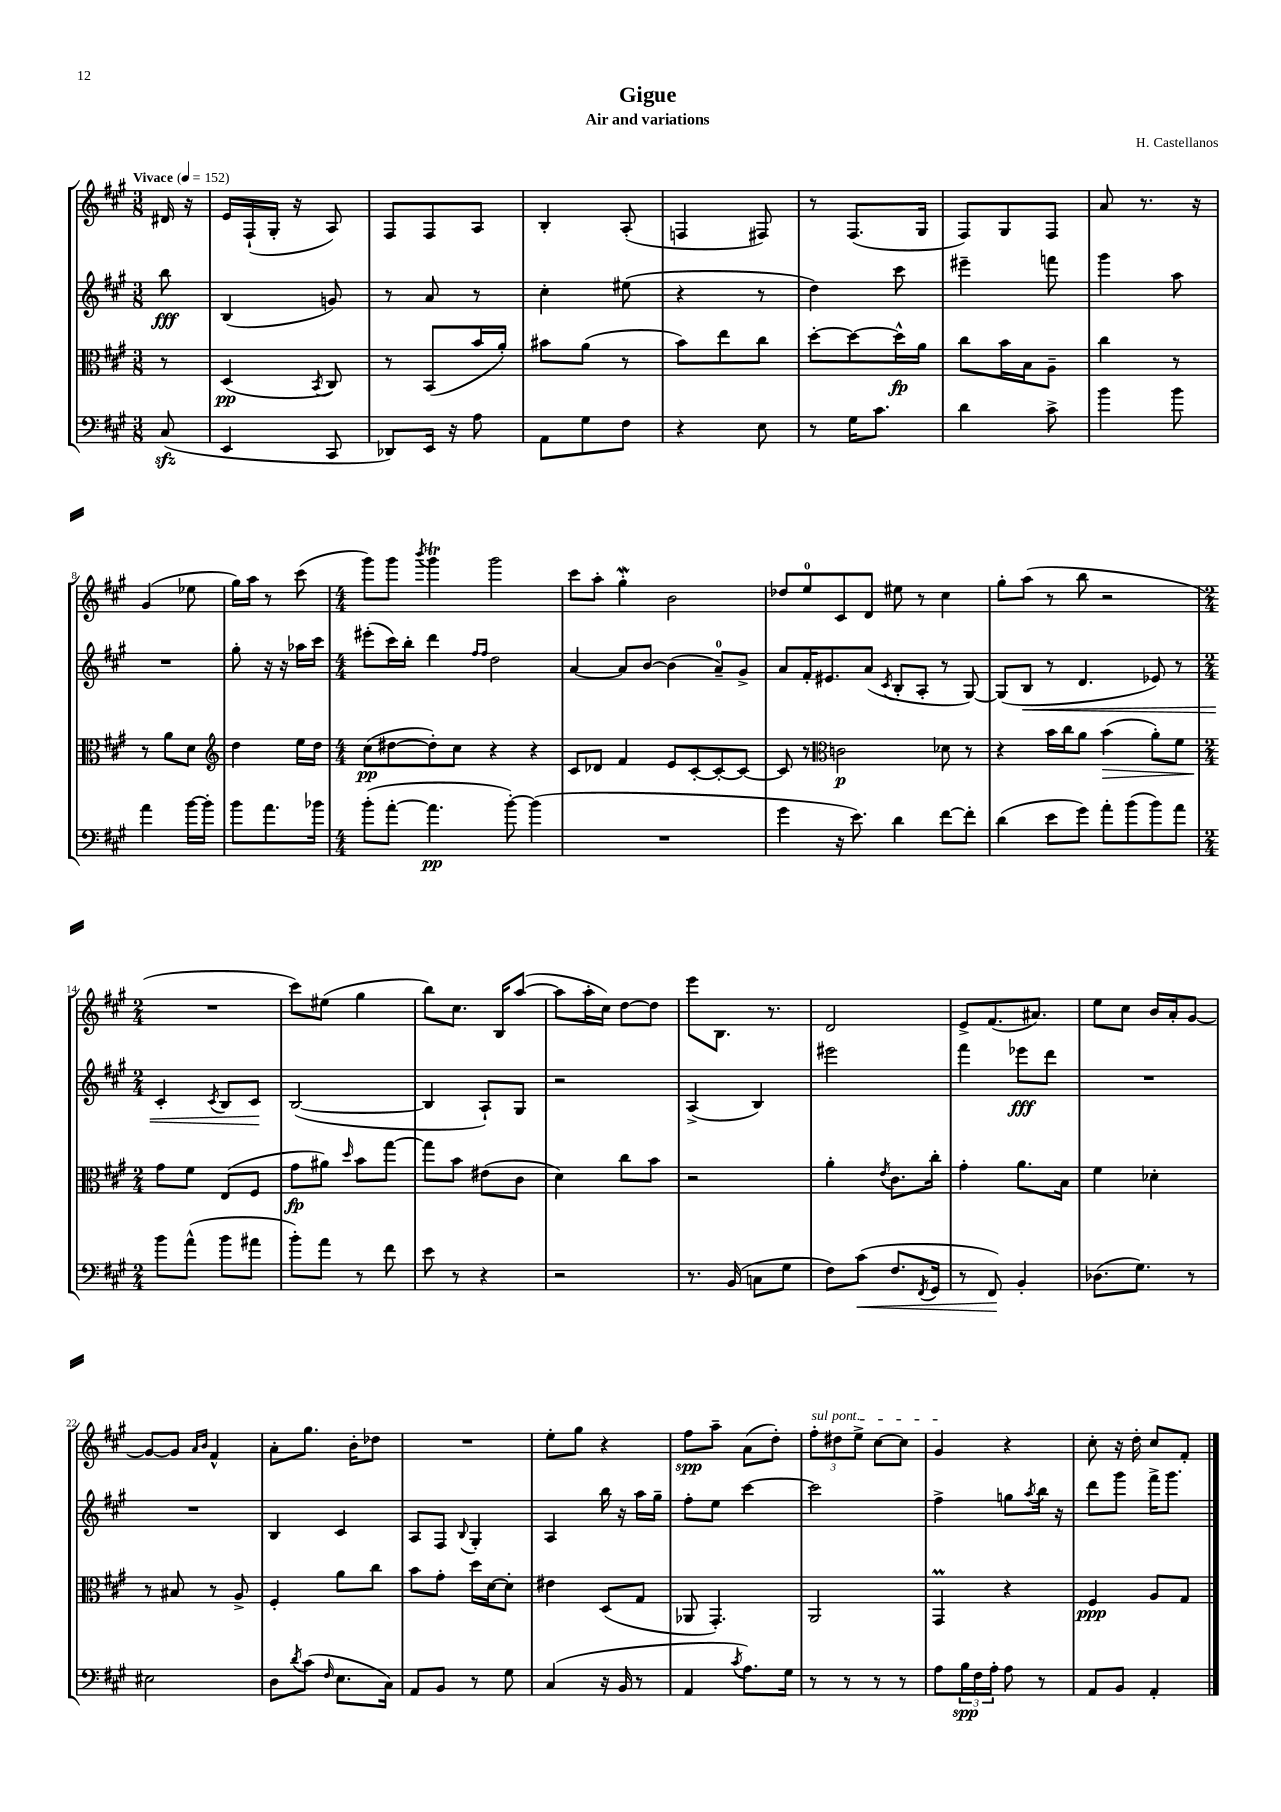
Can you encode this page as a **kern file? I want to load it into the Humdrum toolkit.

**kern	**dynam	**kern	**dynam	**kern	**dynam	**kern	**dynam
*part4	*part4	*part3	*part3	*part2	*part2	*part1	*part1
*staff4	*staff4	*staff3	*staff3	*staff2	*staff2	*staff1	*staff1
*clefF4	*	*clefC3	*	*clefG2	*	*clefG2	*
*k[f#c#g#]	*	*k[f#c#g#]	*	*k[f#c#g#]	*	*k[f#c#g#]	*
*M3/8	*	*M3/8	*	*M3/8	*	*M3/8	*
*MM152	*	*MM152	*	*MM152	*	*MM152	*
=	=	=	=	=	=	=	=
!	!	!	!	!	!	!LO:TX:a:B:t=Vivace	!
(8C#zz/	.	8r	.	8bb\	fff	16d#X/	.
.	.	.	.	.	.	16r	.
=1	=1	=1	=1	=1	=1	=1	=1
4EE/	.	(4D/	pp	(4B/	.	16e/LL	.
.	.	.	.	.	.	(16F#`/	.
.	.	.	.	.	.	16G#'/JJ	.
.	.	.	.	.	.	16r	.
.	.	8qBB/	.	.	.	.	.
8CC#/	.	8C#/)	.	8gn/)	.	8A/)	.
=2	=2	=2	=2	=2	=2	=2	=2
8DD-X/L)	.	8r	.	8r	.	8F#/L	.
16EE/Jk	.	(8BB/L	.	8a/	.	8F#/	.
16r	.	.	.	.	.	.	.
8A\	.	16b/L	.	8r	.	8A/J	.
.	.	16a'/JJ)	.	.	.	.	.
=3	=3	=3	=3	=3	=3	=3	=3
8AA\L	.	8b#X\L	.	4cc#'\	.	4B'/	.
8G#\	.	(8a\J	.	.	.	.	.
8F#\J	.	8r	.	(8ee#X\	.	(8A'/	.
=4	=4	=4	=4	=4	=4	=4	=4
4r	.	8b\L)	.	4r	.	4Fn/	.
.	.	8ee\	.	.	.	.	.
8E\	.	8cc#\J	.	8r	.	8F#X/)	.
=5	=5	=5	=5	=5	=5	=5	=5
8r	.	[8dd'\L	.	4dd\)	.	8r	.
16G#\KL	.	8dd\_	.	.	.	(8.F#/L	.
8.c#\J	.	.	.	.	.	.	.
.	.	16dd^^\L]	fp	8ccc#\	.	.	.
.	.	16a\JJ	.	.	.	16G#/Jk	.
=6	=6	=6	=6	=6	=6	=6	=6
4d\	.	8cc#\L	.	4eee#X~\	.	8F#/L)	.
.	.	16b\L	.	.	.	8G#/	.
.	.	16B\J	.	.	.	.	.
8c#^\	.	8A~\J	.	8fffn\	.	8F#/J	.
=7	=7	=7	=7	=7	=7	=7	=7
4b\	.	4cc#\	.	4ggg#\	.	8a/	.
.	.	.	.	.	.	8.r	.
8b\	.	8r	.	8aa\	.	.	.
.	.	.	.	.	.	16r	.
!!LO:LB:g=z
=8	=8	=8	=8	=8	=8	=8	=8
4a\	.	8r	.	4.r	.	(4g#/	.
.	.	8a\L	.	.	.	.	.
[16b\LL	.	8d\J	.	.	.	8ee-X\	.
16b'\JJ]	.	.	.	.	.	.	.
=9	=9	=9	=9	=9	=9	=9	=9
*	*	*clefG2	*	*	*	*	*
8b\L	.	4dd\	.	8gg#'\	.	16gg#\LL)	.
.	.	.	.	.	.	16aa\JJ	.
8.a\	.	.	.	16r	.	8r	.
.	.	.	.	16r	.	.	.
.	.	16ee\LL	.	16aa-X\LL	.	(8ccc#\	.
16b-X\Jk	.	16dd\JJ	.	16ccc#\JJ	.	.	.
=10	=10	=10	=10	=10	=10	=10	=10
*M4/4	*	*M4/4	*	*M4/4	*	*M4/4	*
(8b'\L	.	(8cc#\L	pp	(8eee#X'\L	.	8ggg#\L)	.
[8a'\J	.	[8dd#X\	.	16ccc#\L)	.	8ggg#\J	.
.	.	.	.	16bb'\JJ	.	.	.
.	.	.	.	.	.	8qbbb/	.
4.a\]	pp	8dd#'\])	.	4ddd\	.	4ggg#t\	.
.	.	8cc#\J	.	.	.	.	.
.	.	.	.	16qqff#/LL	.	.	.
.	.	.	.	16qqff#/JJ	.	.	.
.	.	4r	.	2dd\	.	2ggg#\	.
[8b'\)	.	.	.	.	.	.	.
(4b\]	.	4r	.	.	.	.	.
=11	=11	=11	=11	=11	=11	=11	=11
1r	.	8c#/L	.	[4a/	.	8ccc#\L	.
.	.	8d-X/J	.	.	.	8aa'\J	.
.	.	4f#/	.	8a/L]	.	4gg#W'\	.
.	.	.	.	[8b/J	.	.	.
.	.	8e/L	.	(4b\]	.	2b\	.
.	.	[8c#'/	.	.	.	.	.
.	.	8c#'/_	.	8a~/L)	.	.	.
.	.	8c#/J_	.	8g#^/J	.	.	.
=12	=12	=12	=12	=12	=12	=12	=12
4g#\	.	8c#/]	.	8a/L	.	8dd-X/L	.
.	.	8r	.	16f#'/K	.	8ee/	.
.	.	.	.	8.e#X/	.	.	.
*	*	*clefC3	*	*	*	*	*
16r	.	2cn\	p	.	.	8c#/	.
8.e\)	.	.	.	.	.	.	.
.	.	.	.	(8a/J	.	8d/J	.
.	.	.	.	8qc#/	.	.	.
4d\	.	.	.	8B'/L	.	8ee#X\	.
.	.	.	.	8A'/J	.	8r	.
[8f#\L	.	8d-X\	.	8r	.	4cc#\	.
8f#'\J]	.	8r	.	[8G#/)	.	.	.
=13	=13	=13	=13	=13	=13	=13	=13
(4d\	.	4r	.	(8G#/L]	.	8gg#'\L	.
!	!	!	!	!	!LO:HP:b	!	!
.	.	.	.	8B/J	<	(8aa\J	.
8e\L	.	16b\LL	.	8r	.	8r	.
.	.	16cc#\J	.	.	.	.	.
8g#\J)	.	8a\J	.	4.d/	.	8bb\	.
!	!	!	!LO:HP:b	!	!	!	!
8a'\L	.	(4b\	>	.	.	2r	.
(8b\	.	.	.	.	.	.	.
8b\)	.	8a'\L)	.	8e-X/)	.	.	.
8a\J	.	8f#\J	.	8r	.	.	.
!!LO:LB:g=z
=14	=14	=14	=14	=14	=14	=14	=14
*M2/4	*	*M2/4	*	*M2/4	*	*M2/4	*
8b\L	.	8g#\L	.	4c#'/	.	2r	.
(8a^^\J	.	8f#\J	]	.	.	.	.
.	.	.	.	8qc#/	.	.	.
8b\L	.	(8E/L	.	8B/L	.	.	.
8a#X\J	.	8F#/J	.	8c#/J	.	.	.
.	.	.	.	.	[	.	.
=15	=15	=15	=15	=15	=15	=15	=15
8b'\L)	.	8g#\L	fp	([2B/	.	8ccc#\L)	.
8a\J	.	8a#X\J)	.	.	.	(8ee#X\J	.
.	.	16qqdd/	.	.	.	.	.
8r	.	8b\L	.	.	.	4gg#\	.
8f#\	.	[8gg#\J	.	.	.	.	.
=16	=16	=16	=16	=16	=16	=16	=16
8e\	.	8gg#\L]	.	4B/]	.	8bb\L)	.
8r	.	8b\J	.	.	.	8.cc#\J	.
4r	.	(8e#X\L	.	8A`/L)	.	.	.
.	.	.	.	.	.	16B/KL	.
.	.	8c#\J	.	8G#/J	.	([8aa/J	.
=17	=17	=17	=17	=17	=17	=17	=17
2r	.	4d\)	.	2r	.	8aa\L]	.
.	.	.	.	.	.	16aa'\L	.
.	.	.	.	.	.	16cc#\JJ)	.
.	.	8cc#\L	.	.	.	[8dd\L	.
.	.	8b\J	.	.	.	8dd\J]	.
=18	=18	=18	=18	=18	=18	=18	=18
8.r	.	2r	.	(4A^/	.	8eee\L	.
.	.	.	.	.	.	8.B\J	.
(16BB/	.	.	.	.	.	.	.
8Cn\L	.	.	.	4B/)	.	.	.
.	.	.	.	.	.	8.r	.
8G#\J	.	.	.	.	.	.	.
=19	=19	=19	=19	=19	=19	=19	=19
8F#\L)	.	4a'\	.	2eee#X\	.	2d/	.
!	!LO:HP:b	!	!	!	!	!	!
(8c#\J	<	.	.	.	.	.	.
.	.	8qe/	.	.	.	.	.
8.F#/L	.	8.c#\L	.	.	.	.	.
8qFF#/	.	.	.	.	.	.	.
16GG#/Jk	.	16cc#'\Jk	.	.	.	.	.
=20	=20	=20	=20	=20	=20	=20	=20
8r	.	4g#'\	.	4fff#\	.	8e^/L	.
8FF#/)	.	.	.	.	.	(8.f#/	.
4BB'/	[	8.a\L	.	8eee-X\L	fff	.	.
.	.	.	.	.	.	8.a#X/J)	.
.	.	.	.	8ddd\J	.	.	.
.	.	16B\Jk	.	.	.	.	.
=21	=21	=21	=21	=21	=21	=21	=21
(8.D-X\L	.	4f#\	.	2r	.	8ee\L	.
.	.	.	.	.	.	8cc#\J	.
8.G#\J)	.	.	.	.	.	.	.
.	.	4d-X'\	.	.	.	16b/LL	.
.	.	.	.	.	.	16a'/J	.
8r	.	.	.	.	.	[8g#/J	.
!!LO:LB:g=z
=22	=22	=22	=22	=22	=22	=22	=22
2E#X\	.	8r	.	2r	.	8g#/L_	.
.	.	8B#X/	.	.	.	8g#/J]	.
.	.	.	.	.	.	16qqa/LL	.
.	.	.	.	.	.	16qqb/JJ	.
.	.	8r	.	.	.	4f#^^/	.
.	.	8A^/	.	.	.	.	.
=23	=23	=23	=23	=23	=23	=23	=23
8D\L	.	4F#'/	.	4B/	.	8a'\L	.
8qd/	.	.	.	.	.	.	.
(8c#\J	.	.	.	.	.	8.gg#\J	.
16qqF#/	.	.	.	.	.	.	.
8.E\L	.	8a\L	.	4c#/	.	.	.
.	.	.	.	.	.	16b'\KL	.
.	.	8cc#\J	.	.	.	8dd-X\J	.
16C#\Jk)	.	.	.	.	.	.	.
=24	=24	=24	=24	=24	=24	=24	=24
8AA/L	.	8b\L	.	8A/L	.	2r	.
8BB/J	.	8g#'\J	.	8F#/J	.	.	.
.	.	.	.	8qqB/	.	.	.
8r	.	16dd\LL	.	4G#'/	.	.	.
.	.	[16d\J	.	.	.	.	.
8G#\	.	8d'\J]	.	.	.	.	.
=25	=25	=25	=25	=25	=25	=25	=25
(4C#/	.	4e#X\	.	4A/	.	8ee'\L	.
.	.	.	.	.	.	8gg#\J	.
16r	.	(8D/L	.	16bb\	.	4r	.
16BB/	.	.	.	16r	.	.	.
8r	.	8G#/J	.	16aa\LL	.	.	.
.	.	.	.	16gg#~\JJ	.	.	.
=26	=26	=26	=26	=26	=26	=26	=26
4AA/	.	8AA-X/	.	8ff#'\L	.	8ff#\L	spp
.	.	4.GG#'/)	.	8ee\J	.	8aa~\J	.
8qc#/	.	.	.	.	.	.	.
8.A\L)	.	.	.	[4ccc#\	.	(8a\L	.
.	.	.	.	.	.	8dd'\J)	.
16G#\Jk	.	.	.	.	.	.	.
=27	=27	=27	=27	=27	=27	=27	=27
!	!	!	!	!	!	!LO:TX:a:i:t=sul pont.	!
8r	.	2AA/	.	2ccc#\]	.	12ff#'\L	.
.	.	.	.	.	.	12dd#X\	.
8r	.	.	.	.	.	.	.
.	.	.	.	.	.	12ee^\J	.
8r	.	.	.	.	.	[8cc#\L	.
8r	.	.	.	.	.	8cc#\J]	.
=28	=28	=28	=28	=28	=28	=28	=28
8A\L	.	4GG#m/	.	4ff#^\	.	4g#/	.
24B\L	spp	.	.	.	.	.	.
24F#\	.	.	.	.	.	.	.
24A'\JJ	.	.	.	.	.	.	.
8A\	.	4r	.	8ggn\L	.	4r	.
.	.	.	.	8qaa/	.	.	.
8r	.	.	.	16bb\Jk	.	.	.
.	.	.	.	16r	.	.	.
=29	=29	=29	=29	=29	=29	=29	=29
8AA/L	.	4F#/	ppp	8ddd\L	.	8cc#'\	.
8BB/J	.	.	.	8ggg#\J	.	16r	.
.	.	.	.	.	.	16dd'\	.
4AA'/	.	8A/L	.	16fff#^\KL	.	8cc#/L	.
.	.	.	.	8.ggg#\J	.	.	.
.	.	8G#/J	.	.	.	8f#'/J	.
==	==	==	==	==	==	==	==
*-	*-	*-	*-	*-	*-	*-	*-
